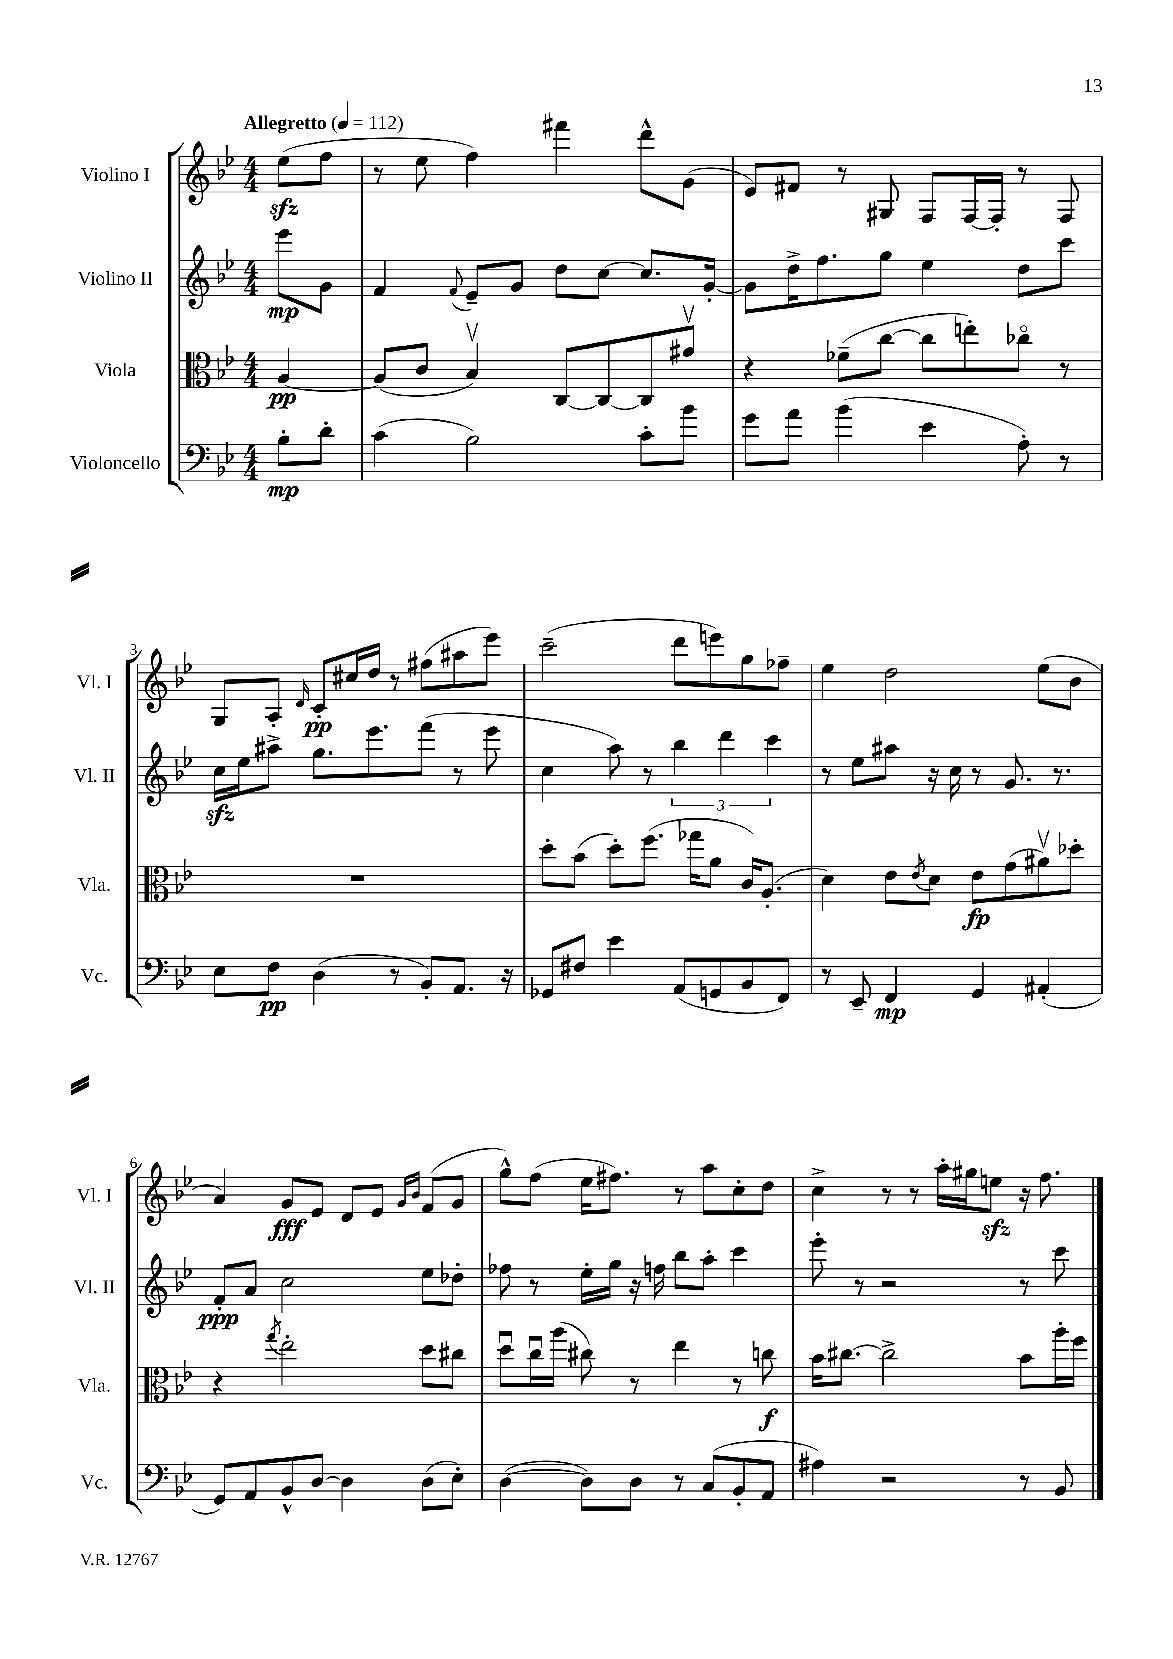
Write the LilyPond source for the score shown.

<<
\new StaffGroup <<
\new Staff = "s0" \with { instrumentName = "Violino I" shortInstrumentName = "Vl. I" } {
    \clef treble \key bes \major \numericTimeSignature \time 4/4 \partial 4 \tempo "Allegretto" 4 = 112
    ees''8\sfz( f''8 |
    r8 ees''8 f''4) fis'''4 d'''8-^ g'8( |
    ees'8) fis'8 r8 gis8 f8 f16~ f16-. r8 f8 |
    g8 a8-. \grace { d'16 } c'8-.\pp cis''16 d''16 r8 fis''8( ais''8 ees'''8) |
    c'''2--( d'''8 e'''8) g''8 fes''8-- |
    ees''4 d''2 ees''8( bes'8 |
    a'4) g'8\fff ees'8 d'8 ees'8 \grace { g'16 bes'16 } f'8( g'8 |
    g''8-^) f''8( ees''16 fis''8.) r8 a''8 c''8-. d''8 |
    c''4-> r8 r8 a''16-. gis''16 e''8\sfz r16 f''8. \bar "|." |
}
\new Staff = "s1" \with { instrumentName = "Violino II" shortInstrumentName = "Vl. II" } {
    \clef treble \key bes \major \numericTimeSignature \time 4/4 \partial 4
    ees'''8\mp g'8 |
    f'4 \appoggiatura { f'8 } ees'8-- g'8 d''8 c''8~ c''8. g'16~-. |
    g'8 d''16-> f''8. g''8 ees''4 d''8 c'''8 |
    c''16\sfz ees''16 ais''8-> g''8. ees'''8. f'''8( r8 ees'''8 |
    c''4 a''8) r8 \tuplet 3/2 { bes''4 d'''4 c'''4 } |
    r8 ees''8 ais''8 r16 c''16 r8 g'8. r8. |
    f'8-.\ppp a'8 c''2 ees''8 des''8-. |
    fes''8 r8 ees''16-. g''16 r16 f''16 bes''8 a''8-. c'''4 |
    ees'''8-. r8 r2 r8 c'''8 \bar "|." |
}
\new Staff = "s2" \with { instrumentName = "Viola" shortInstrumentName = "Vla." } {
    \clef alto \key bes \major \numericTimeSignature \time 4/4 \partial 4
    a4~\pp |
    a8( c'8 bes4\upbow) c8~ c8~ c8 gis'8\upbow |
    r4 fes'8--( c''8~ c''8 e''8-.) ces''8\flageolet r8 |
    R1 |
    d''8-. bes'8( d''8-.) f''8.( ges''16 a'8 c'16) a8.-.( |
    d'4) ees'8 \acciaccatura { ees'8 } d'8 ees'8\fp g'8( ais'8\upbow) des''8-. |
    r4 \acciaccatura { g''8 } ees''2-. d''8 cis''8 |
    d''8\downbow c''16\downbow a''16( cis''8) r8 ees''4 r8 c''8\f |
    bes'16 cis''8.~ cis''2-> bes'8 a''16-. f''16 \bar "|." |
}
\new Staff = "s3" \with { instrumentName = "Violoncello" shortInstrumentName = "Vc." } {
    \clef bass \key bes \major \numericTimeSignature \time 4/4 \partial 4
    bes8-.\mp d'8-. |
    c'4( bes2) c'8-. bes'8 |
    g'8 a'8 bes'4( ees'4 a8-.) r8 |
    ees8 f8\pp d4( r8 bes,8-.) a,8. r16 |
    ges,8 fis8 ees'4 a,8( g,8 bes,8 f,8) |
    r8 ees,8-- f,4\mp g,4 ais,4-.( |
    g,8) a,8 bes,8-^ d8~ d4 d8( ees8-.) |
    d4~( d8) d8 r8 c8( bes,8-. a,8 |
    ais4) r2 r8 bes,8 \bar "|." |
}
>>
>>
